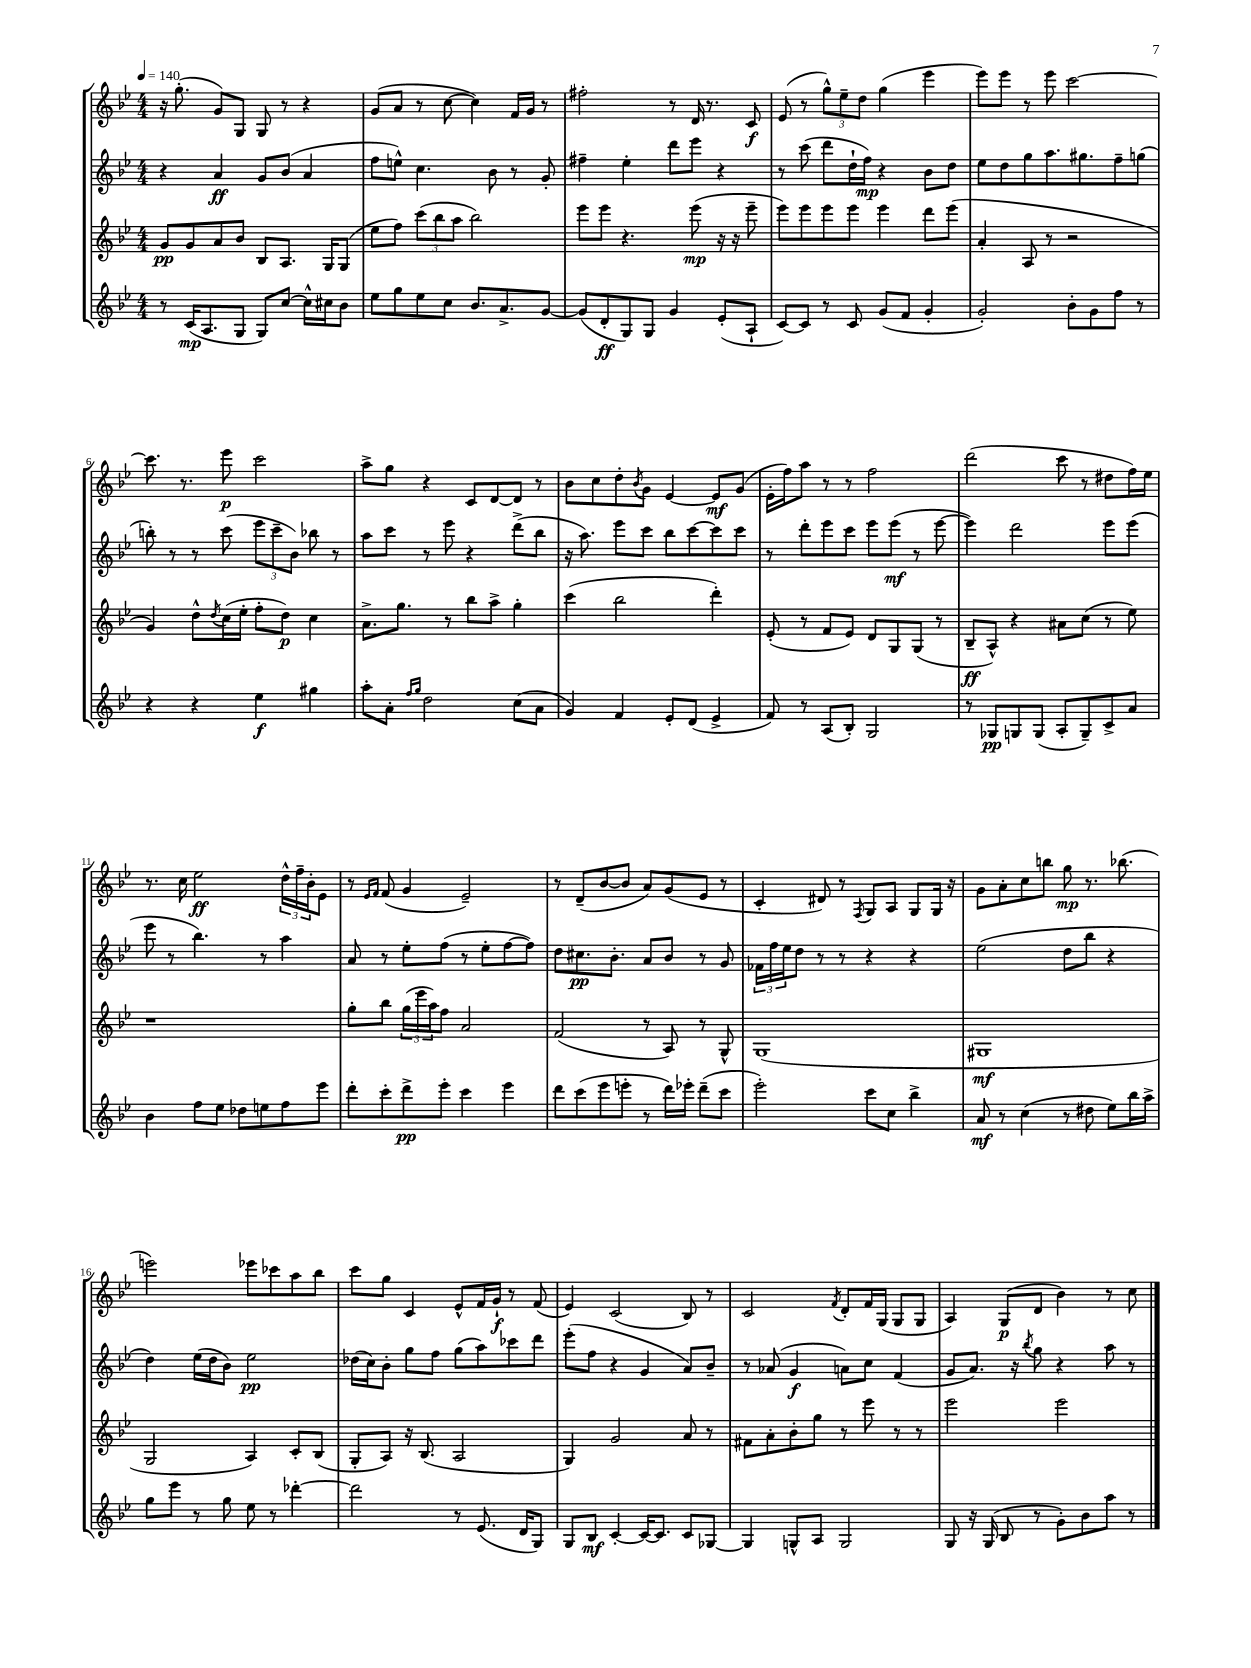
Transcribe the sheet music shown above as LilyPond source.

<<
\new StaffGroup <<
\new Staff = "s0" {
    \clef treble \key bes \major \numericTimeSignature \time 4/4 \tempo 4 = 140
    r16 g''8.-.( g'8) g8 g8 r8 r4 |
    g'8( a'8 r8 c''8~ c''4) f'16 g'16 r8 |
    fis''2-. r8 d'16 r8. c'8\f |
    ees'8( r8 \tuplet 3/2 { g''8-^) ees''8-- d''8 } g''4( ees'''4 |
    ees'''8) ees'''8 r8 ees'''8 c'''2~ |
    c'''8. r8. ees'''8\p c'''2 |
    a''8-> g''8 r4 c'8 d'8~ d'8 r8 |
    bes'8 c''8 d''8-. \acciaccatura { bes'8 } g'8 ees'4~ ees'8\mf g'8( |
    ees'16-. f''16) a''8 r8 r8 f''2 |
    d'''2( c'''8 r8 dis''8 f''16) ees''16 |
    r8. c''16 ees''2\ff \tuplet 3/2 { d''16-^ f''16-- bes'16-. } ees'8 |
    r8 \grace { ees'16 f'16 } f'8( g'4 ees'2--) |
    r8 d'8--( bes'8~ bes'8 a'8) g'8( ees'8 r8 |
    c'4-. dis'8) r8 \acciaccatura { f8 } g8 a8 g8 g16 r16 |
    g'8 a'8-. c''8 b''8 g''8\mp r8. bes''8.( |
    e'''2) ees'''8 ces'''8 a''8 bes''8 |
    c'''8 g''8 c'4 ees'8-^ f'16 g'16-!\f r8 f'8( |
    ees'4) c'2( bes8) r8 |
    c'2 \acciaccatura { f'8 } d'8-. f'16 g16( g8 g8 |
    a4) g8\p( d'8 bes'4) r8 c''8 \bar "|." |
}
\new Staff = "s1" {
    \clef treble \key bes \major \numericTimeSignature \time 4/4
    r4 a'4\ff g'8 bes'8( a'4 |
    f''8 e''8-^) c''4. bes'8 r8 g'8-. |
    fis''4-- ees''4-. d'''8 ees'''8 r4 |
    r8 c'''8( d'''8 d''16-! f''16\mp) r4 bes'8 d''8 |
    ees''8 d''8 g''8 a''8. gis''8. f''8-- g''8( |
    b''8-.) r8 r8 c'''8( \tuplet 3/2 { ees'''8 c'''8-- bes'8) } bes''8 r8 |
    a''8 c'''8 r8 ees'''8 r4 d'''8->( bes''8 |
    r16 a''8.) ees'''8 c'''8 bes''8 c'''8~ c'''8 c'''8 |
    r8 d'''8-. ees'''8 c'''8 ees'''8 ees'''8\mf( r8 ees'''8~ |
    ees'''4) d'''2 ees'''8 ees'''8( |
    ees'''8 r8 bes''4.) r8 a''4 |
    a'8 r8 ees''8-. f''8( r8 ees''8-. f''8~ f''8) |
    d''8 cis''8.\pp bes'8.-. a'8 bes'8 r8 g'8 |
    \tuplet 3/2 { fes'16 f''16 ees''16 } d''8 r8 r8 r4 r4 |
    ees''2( d''8 bes''8 r4 |
    d''4) ees''16( d''16 bes'8) ees''2\pp |
    des''16( c''16) bes'8-. g''8 f''8 g''8( a''8) ces'''8 d'''8 |
    ees'''8-.( f''8 r4 g'4 a'8) bes'8-- |
    r8 aes'8( g'4\f a'8) c''8 f'4( |
    g'8 a'8.) r16 \acciaccatura { bes''8 } g''8 r4 a''8 r8 \bar "|." |
}
\new Staff = "s2" {
    \clef treble \key bes \major \numericTimeSignature \time 4/4
    g'8\pp g'8 a'8 bes'8 bes8 a8. g16 g8( |
    ees''8 f''8) \tuplet 3/2 { c'''8( bes''8 a''8 } bes''2) |
    ees'''8 ees'''8 r4. ees'''8\mp( r16 r16 ees'''8-- |
    ees'''8) ees'''8 ees'''8 ees'''8 ees'''4 d'''8 ees'''8( |
    a'4-. a8 r8 r2 |
    g'4) d''8-^ \acciaccatura { d''8 } c''16( ees''16-. f''8-. d''8\p) c''4 |
    a'8.-> g''8. r8 bes''8 a''8-> g''4-. |
    c'''4( bes''2 d'''4-.) |
    ees'8-.( r8 f'8 ees'8) d'8 g8 g8( r8 |
    bes8--\ff a8-^) r4 ais'8 c''8( r8 ees''8) |
    r1 |
    g''8-. bes''8 \tuplet 3/2 { g''16( ees'''16 a''16) } f''8 a'2 |
    f'2( r8 a8) r8 g8-^ |
    g1( |
    gis1\mf |
    g2 a4) c'8-. bes8( |
    g8-. a8) r16 bes8.( a2 |
    g4) g'2 a'8 r8 |
    fis'8 a'8-. bes'8-. g''8 r8 ees'''8 r8 r8 |
    ees'''2 ees'''2 \bar "|." |
}
\new Staff = "s3" {
    \clef treble \key bes \major \numericTimeSignature \time 4/4
    r8 c'16\mp( a8. g8 g8) c''8~ c''16-^ cis''16 bes'8 |
    ees''8 g''8 ees''8 c''8 bes'8. a'8.-> g'8~ |
    g'8( d'8-.\ff g8) g8 g'4 ees'8-.( a8-! |
    c'8~) c'8 r8 c'8 g'8( f'8 g'4-. |
    g'2-.) bes'8-. g'8 f''8 r8 |
    r4 r4 ees''4\f gis''4 |
    a''8-. a'8-. \grace { f''16 g''16 } d''2 c''8( a'8 |
    g'4) f'4 ees'8-. d'8( ees'4-> |
    f'8) r8 a8( bes8-.) g2 |
    r8 ges8\pp g8 g8( a8-. g8--) c'8-> a'8 |
    bes'4 f''8 ees''8 des''8 e''8 f''8 ees'''8 |
    d'''8-. c'''8-. d'''8->\pp ees'''8-. c'''4 ees'''4 |
    d'''8 c'''8( ees'''8 e'''8-. r8 d'''16) ees'''16-. d'''8--( c'''8 |
    ees'''2-.) c'''8 c''8 bes''4-> |
    a'8\mf r8 c''4( r8 dis''8 ees''8) bes''16 a''16-> |
    g''8 ees'''8 r8 g''8 ees''8 r8 des'''4~-. |
    des'''2 r8 ees'8.( d'16 g8) |
    g8 bes8\mf c'4~-. c'16~ c'8. c'8 ges8~ |
    ges4 g8-^ a8 g2 |
    g8 r16 g16( bes8 r8 g'8-.) bes'8 a''8 r8 \bar "|." |
}
>>
>>
